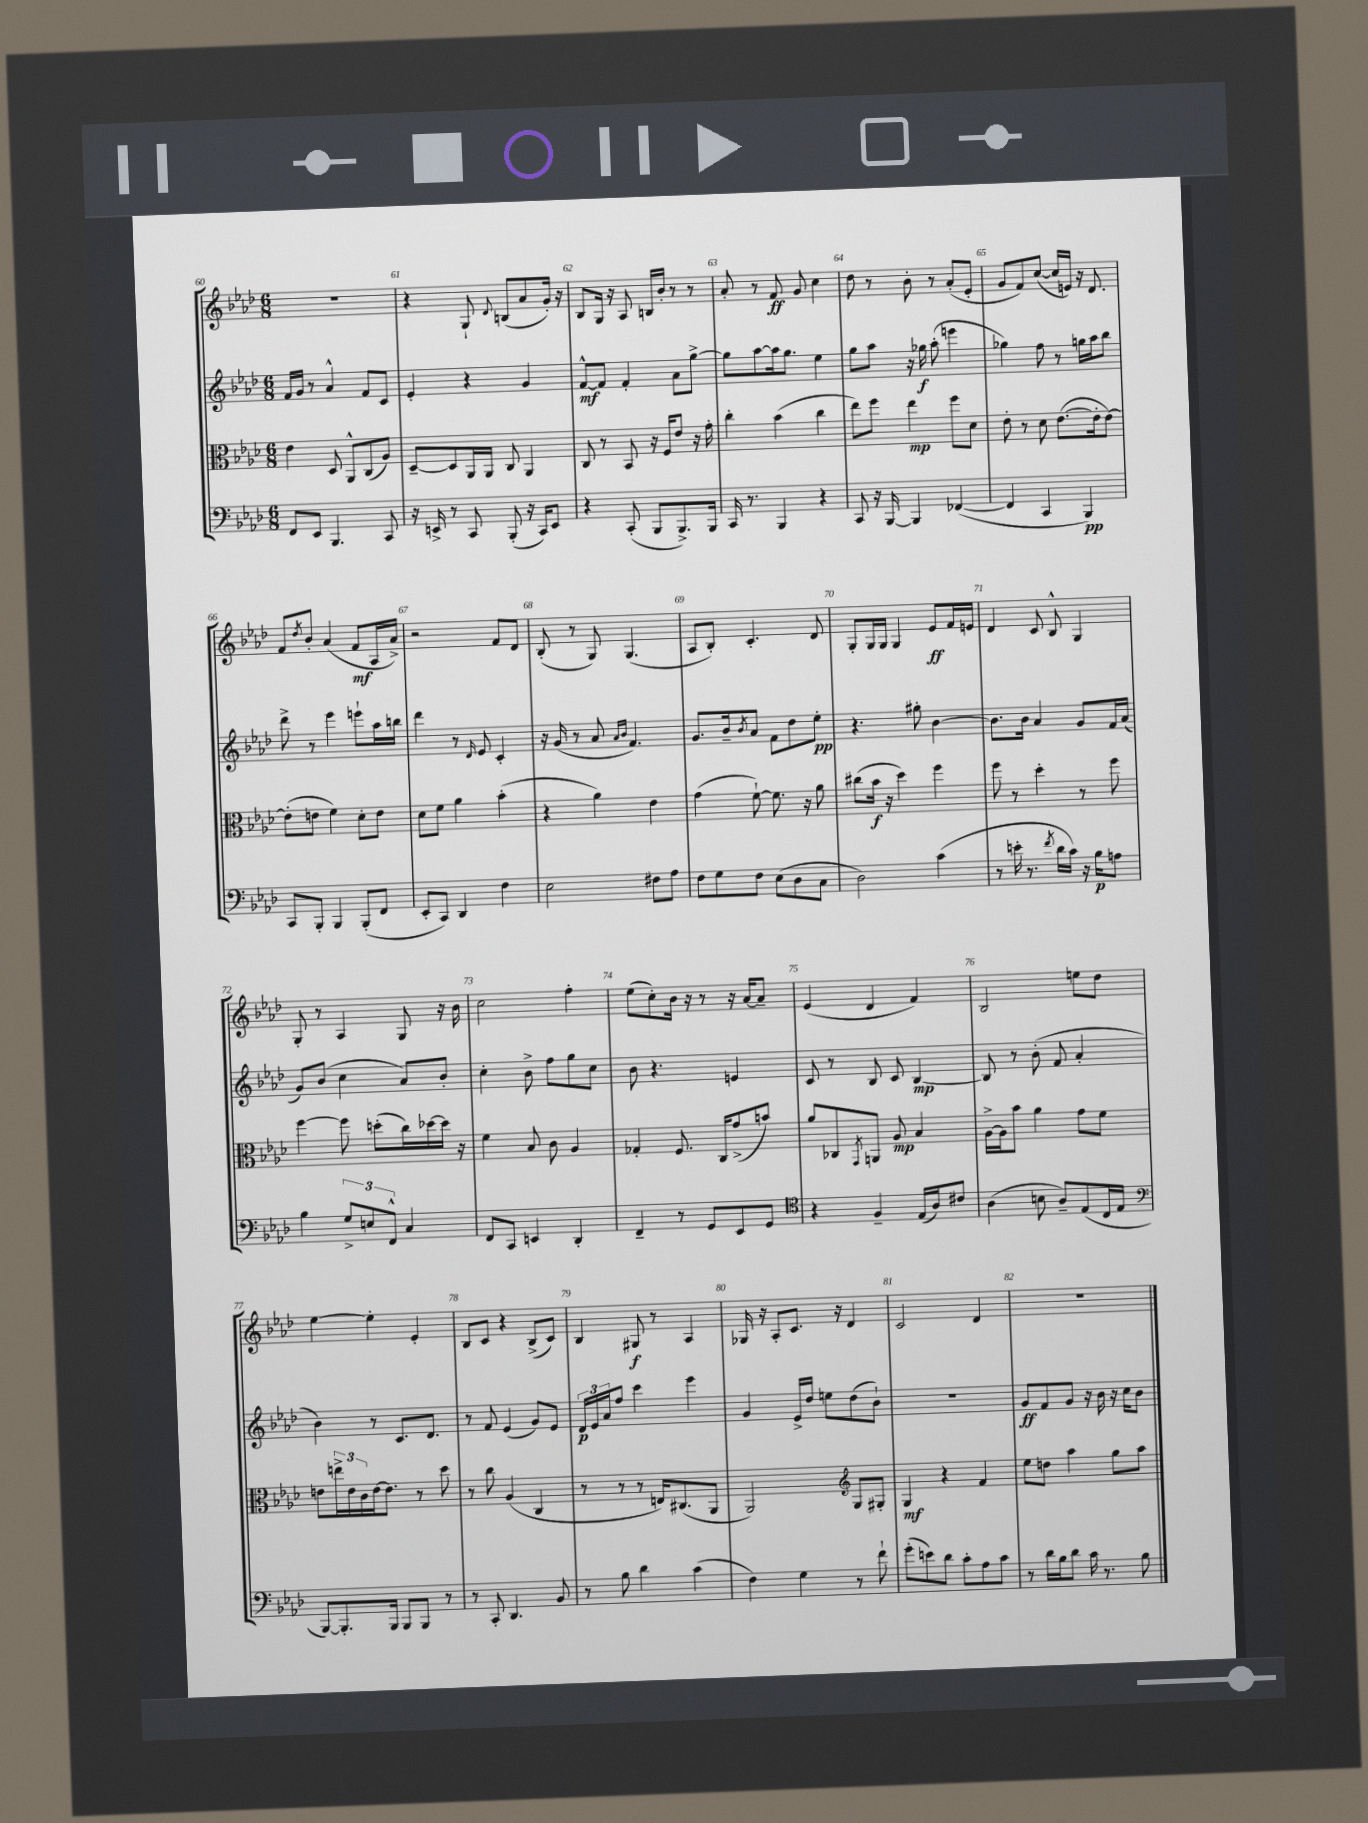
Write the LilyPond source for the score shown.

<<
\new StaffGroup <<
\new Staff = "s0" {
    \clef treble \key aes \major \numericTimeSignature \time 6/8
    R2. |
    r4 g8-! \appoggiatura { des'8 } b8( aes'8 g'16-.) r16 |
    bes8 g16 r16 aes8 b16 bes'16-. r8 r8 |
    aes'8-. r8 f'8\ff g'8 c''4 |
    des''8 r8 bes'8-. r8 aes'8-.( ees'8-. |
    g'8 f'8) c''8~( c''16 e'16) r16 des'8. |
    f'8 \acciaccatura { des''8 } bes'8-. aes'4( f'8\mf aes16 aes'16->) |
    r2 f'8 des'8 |
    bes8-.( r8 g8) g4.( |
    aes8 bes8-.) c'4.-. des'8 |
    g8-. g16 g16 g4 ees'8\ff f'16 e'16 |
    des'4 c'8 bes8-^ g4 |
    g8-. r8 aes4 g8 r16 bes'16 |
    c''2 f''4-. |
    ees''8( c''8-.) bes'16 r16 r8 r16 aes'16~ aes'8-- |
    ees'4( des'4 f'4) |
    bes2 e''8 des''8 |
    ees''4~ ees''4-. ees'4-. |
    bes8 c'8 r4 bes8->( c'8) |
    bes4 gis8\f r8 aes4 |
    ges16 r16 aes8-. c'8. r16 des'4 |
    c'2 des'4 |
    R2. \bar "|." |
}
\new Staff = "s1" {
    \clef treble \key aes \major \numericTimeSignature \time 6/8
    f'16 g'16 r8 aes'4-^ f'8 c'8 |
    ees'4-. r4 g'4 |
    f'8~-^\mf f'8 f'4-. aes'8 g''8~-> |
    g''8 aes''8~ aes''16 g''8. ees''4 |
    g''8 aes''8 r16 ges''16\f aes''8-.( e'''4 |
    ges''4) f''8 r8 g''16 aes''16 bes''8 |
    des'''8-> r8 ees'''4 e'''8-! aes''16 b''16 |
    des'''4 r8 \grace { des'16 } ees'8 c'4-. |
    r16 g'16( r8 aes'8 \grace { aes'16 bes'16 } f'4.) |
    g'8. bes'16-- \acciaccatura { bes'8 } aes'8 f'8 des''8 ees''8-.\pp |
    r4. gis''8-. bes'4~ |
    bes'8. bes'16 aes'4 g'8 f'16 aes'16( |
    g'8) bes'8( c''4 aes'8) bes'8-. |
    c''4-. bes'8-> f''8 g''8 c''8 |
    bes'8 r4. e'4 |
    c'8 r8 bes8 c'8 bes4~\mp |
    bes8 r8 bes'8-.( f'8 aes'4-. |
    bes'4) r8 c'8. des'8. |
    r8 f'8 ees'4( g'8) ees'8 |
    \tuplet 3/2 { des'16\p ees'16 aes'16 } f''8 c'''4 ees'''4 |
    g'4 ees'16-> des''16 e''8 des''8( bes'8-!) |
    R2. |
    g'8\ff f'8 g'8 r16 bes'16 r16 c''16 bes'8 \bar "|." |
}
\new Staff = "s2" {
    \clef alto \key aes \major \numericTimeSignature \time 6/8
    ees'4 des8 aes,8-^ c8( aes8) |
    des8~-- des8 aes,16 aes,16 c8 aes,4 |
    c8 r8 bes,8 r16 f16 ees'8 r16 g'16-. |
    c''4-. bes'4( c''4 |
    ees''8) f''8 ees''4\mp f''8 des'8 |
    ees'8-. r8 des'8 ees'8.~( ees'16-. ees'8~) |
    ees'8-.( e'8 f'4) des'8-. e'8 |
    des'8 f'8 aes'4 bes'4-.( |
    r4 aes'4) ees'4 |
    g'4( f'8~-!) f'8. r16 aes'8 |
    cis''8( bes'16\f r16 des''4) f''4 |
    f''8 r8 des''4-. r8 f''8 |
    f''4~ f''8 d''8-.( c''16) des''16~ des''16 r16 |
    f'4 bes8 c'8 aes4 |
    ges4-. f8. c16 g'8->( b'8) |
    aes'8 ces8 \acciaccatura { g,8 } a,8 aes8\mp bes4 |
    aes16~-> aes16 bes'8 aes'4 g'8 f'8 |
    e'8 \tuplet 3/2 { e''16-> e'16 c'16 } e'16~ e'8. r8 des''8 |
    r8 c''8 aes4( c4 |
    r8 r8 r8 e16) cis8.( aes,8 |
    aes,2) \clef treble g8 gis8-. |
    g4\mf r4 f'4 |
    ees''8 d''8 aes''4 g''8 aes''8 \bar "|." |
}
\new Staff = "s3" {
    \clef bass \key aes \major \numericTimeSignature \time 6/8
    f,8 ees,8 bes,,4. c,8 |
    r16 e,16-> r8 c,8 bes,,8-.( r16 c,16) e,8 |
    r4 c,8-.( bes,,8 bes,,8.->) bes,,16 |
    c,16 r8. bes,,4 r4 |
    c,8 r16 bes,,16~ bes,,4 fes,4~( |
    fes,4 c,4 bes,,4\pp) |
    c,8 bes,,8-. bes,,4 bes,,8-.( f,8 |
    ees,8-. c,8) des,4 f4 |
    ees2 fis8 aes8 |
    f8 g8 f8 ees8( des8 c8 |
    des2) c'4( |
    r8 e'16-. r8. \acciaccatura { f'8 } des'16 c'16) r16 bes16\p a8 |
    bes4 \tuplet 3/2 { g8-> e8 f,8-^ } c4 |
    f,8 c,8 e,4 des,4-. |
    f,4-- r8 g,8 ees,8 g,8 |
    \clef tenor r4 f4-- ees16( aes16) cis'8 |
    aes4( b8 aes8--) ees8( c16 ees16 |
    \clef bass bes,,8~) bes,,8.-. bes,,16 bes,,8 bes,,8 r8 |
    r8 c,8-. des,4. bes,8 |
    r8 bes8 des'4 c'4( |
    f4) g4 r8 f'8-! |
    g'8-.( e'8) des'8 c'8-. aes8 c'8 |
    r8 des'16 bes16 des'8 c'16 r8. bes8 \bar "|." |
}
>>
>>
\layout { \context { \Score currentBarNumber = #60 \override BarNumber.break-visibility = ##(#f #t #t) barNumberVisibility = #all-bar-numbers-visible } }
